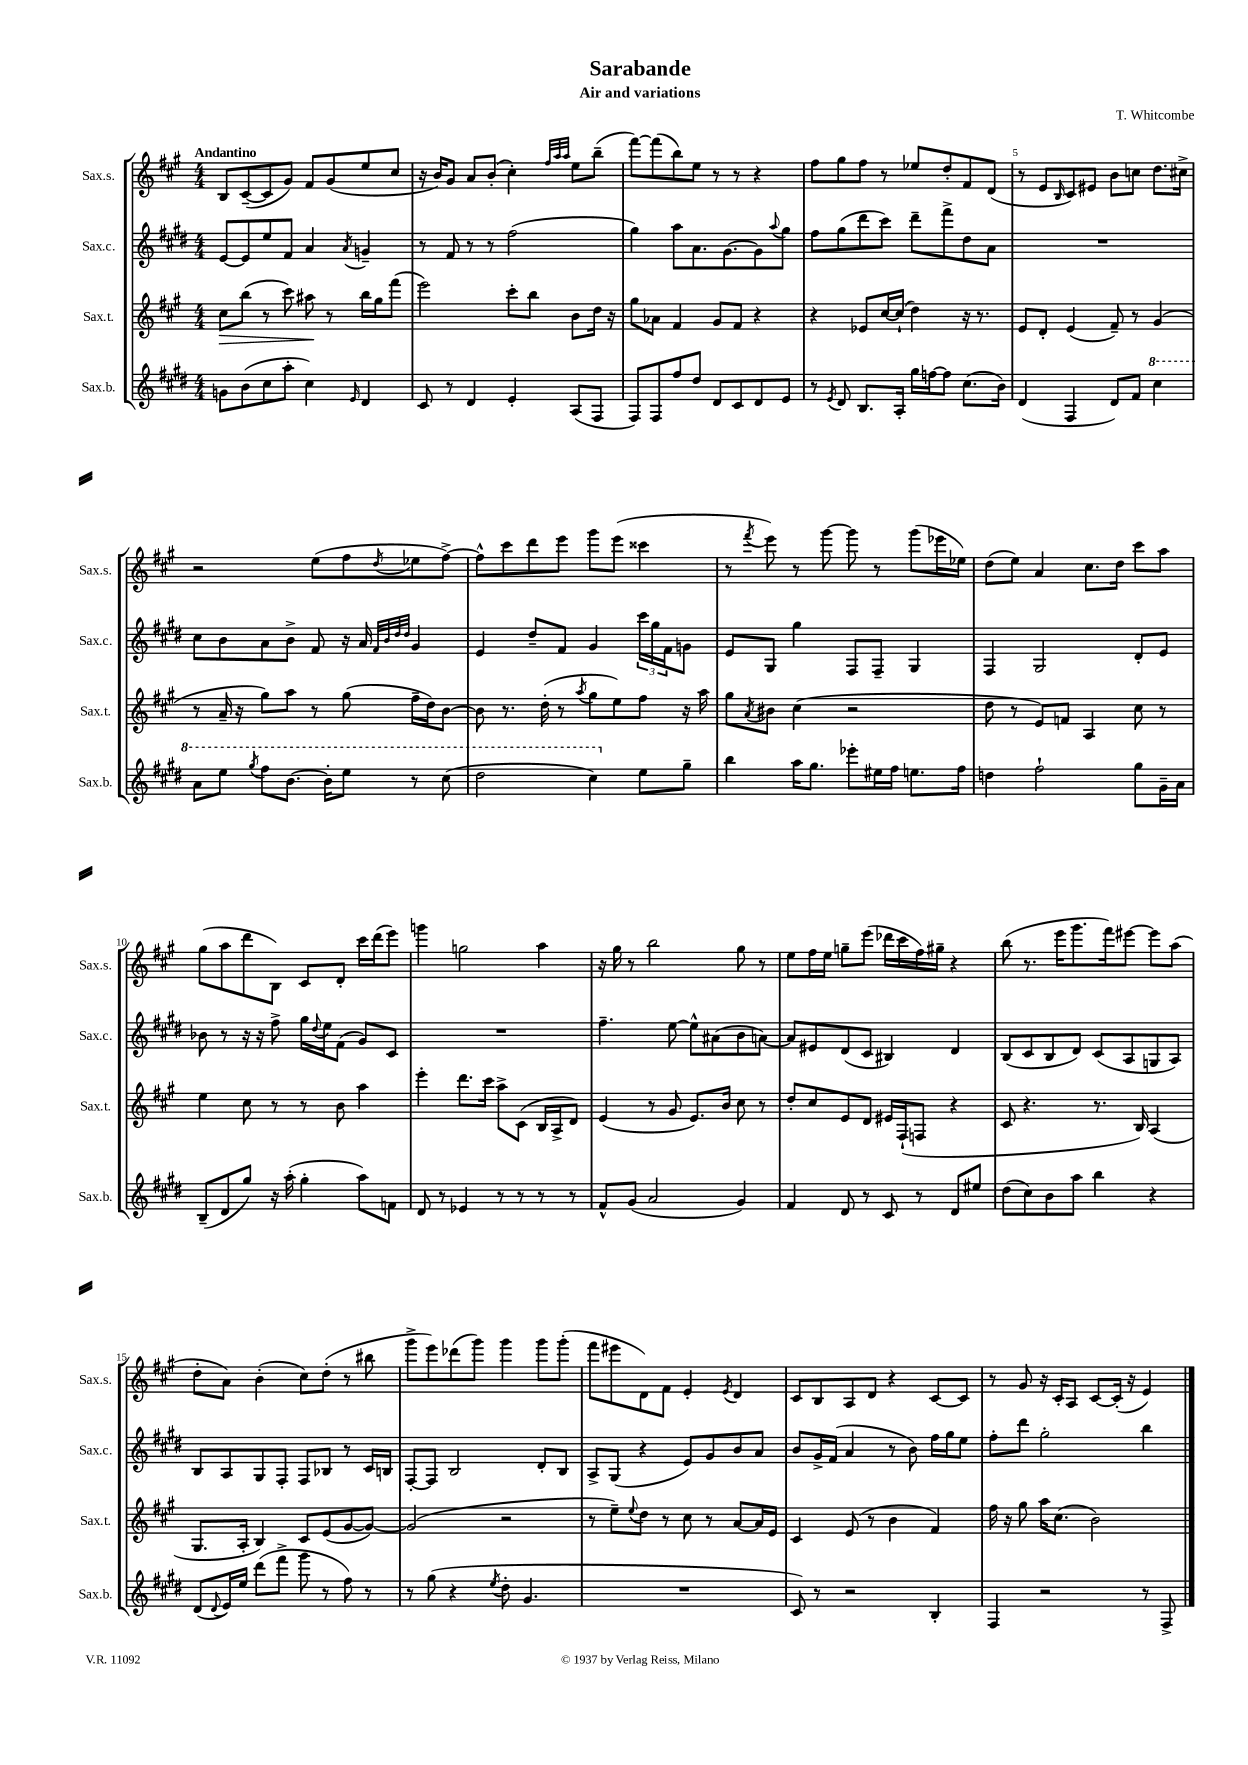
\header { title = "Sarabande" composer = "T. Whitcombe" subtitle = "Air and variations" }
<<
\new StaffGroup <<
\new Staff = "s0" \with { instrumentName = "Sax.s." shortInstrumentName = "Sax.s." } {
    \clef treble \key a \major \numericTimeSignature \time 4/4 \tempo "Andantino"
    b8 cis'8~--( cis'8 gis'8) fis'8 gis'8( e''8 cis''8 |
    r16 b'16) gis'8 a'8 b'8-.( cis''4-.) \grace { fis''32 a''32 a''32 } e''8 b''8--( |
    fis'''8~) fis'''8( b''8) e''8 r8 r8 r4 |
    fis''8 gis''8 fis''8 r8 ees''8 d''8-. fis'8 d'8( |
    r8 e'8 \grace { b16 } cis'8) eis'8 b'8 c''8 d''8. cis''16-> |
    r2 e''8( fis''8 \acciaccatura { d''8 } ees''8 fis''8~->) |
    fis''8-^ cis'''8 d'''8 e'''8 gis'''8 e'''8( cisis'''4 |
    r8 \acciaccatura { fis'''8 } e'''8) r8 gis'''8~ gis'''8 r8 gis'''8( ees'''16 ees''16) |
    d''8( e''8) a'4 cis''8. d''16 cis'''8 a''8 |
    gis''8( a''8 d'''8 b8) cis'8 d'8-. cis'''16 d'''16( e'''8) |
    g'''4 g''2 a''4 |
    r16 gis''16 r8 b''2 gis''8 r8 |
    e''8 fis''16 e''16 g''8-- e'''8( des'''16 cis'''16 fis''16) gis''16-- r4 |
    b''8( r8. e'''16 gis'''8. fis'''16) eis'''8~ eis'''8 a''8( |
    d''8-. a'8) b'4-.( cis''8) d''8-.( r8 bis''8 |
    gis'''8-> e'''8) des'''8( gis'''8) gis'''4 gis'''8 gis'''8-.( |
    fis'''8 eis'''8 d'8) fis'8 e'4-. \acciaccatura { e'8 } d'4 |
    cis'8 b8 a8 d'8 r4 cis'8~ cis'8 |
    r8 gis'8 r16 cis'16-. a8 cis'8~ cis'16-.( r16 e'4) \bar "|." |
}
\new Staff = "s1" \with { instrumentName = "Sax.c." shortInstrumentName = "Sax.c." } {
    \clef treble \key e \major \numericTimeSignature \time 4/4
    e'8~ e'8 e''8 fis'8 a'4 \acciaccatura { a'8 } g'4-- |
    r8 fis'8 r8 r8 fis''2( |
    gis''4) a''8 a'8. gis'8.~ gis'8 \appoggiatura { a''8 } gis''8 |
    fis''8 gis''8( dis'''8 cis'''8) dis'''8-- fis'''8-> dis''8 a'8 |
    R1 |
    cis''8 b'8 a'8 b'8-> fis'8 r16 a'16 \grace { fis'32 b'32 dis''32 dis''32 } gis'4 |
    e'4 dis''8-- fis'8 gis'4 \tuplet 3/2 { cis'''16 gis''16 fis'16 } g'8 |
    e'8 gis8 gis''4 fis8 fis8-- gis4 |
    fis4 gis2 dis'8-. e'8 |
    bes'8 r8 r16 r16 fis''8-> gis''16 \appoggiatura { dis''8 } e''16 fis'8( gis'8) cis'8 |
    R1 |
    fis''4.-- e''8~ e''8-^ ais'8( b'8 a'8~) |
    a'8 eis'8 dis'8( cis'8 bis4) dis'4 |
    b8( cis'8 b8 dis'8) cis'8( a8 g8 a8) |
    b8 a8 gis8 fis8-. fis8 bes8 r8 cis'16 b16 |
    fis8~-. fis8 b2 dis'8-. b8 |
    a8-> gis8( r4 e'8) gis'8 b'8 a'8 |
    b'8 gis'16-> fis'16( a'4 r8 b'8) fis''16 gis''16 e''8 |
    fis''8-. dis'''8 gis''2-. b''4 \bar "|." |
}
\new Staff = "s2" \with { instrumentName = "Sax.t." shortInstrumentName = "Sax.t." } {
    \clef treble \key a \major \numericTimeSignature \time 4/4
    cis''8\> b''8( r8 cis'''8) ais''8\! r8 b''16 gis''16 fis'''8( |
    e'''2) cis'''8-. b''8 b'8 d''16 r16 |
    gis''8 aes'8 fis'4 gis'8 fis'8 r4 |
    r4 ees'8 cis''16~ cis''16-!( d''4) r16 r8. |
    e'8 d'8-. e'4( fis'8--) r8 gis'4( |
    r8 a'16-- r16 gis''8) a''8 r8 gis''8( fis''16-- d''16) b'8~ |
    b'8 r8. d''16-.( r8 \acciaccatura { a''8 } gis''8 e''8) fis''8 r16 a''16 |
    gis''8 \acciaccatura { a'8 } bis'8 cis''4( r2 |
    d''8 r8 e'8) f'8 a4 cis''8 r8 |
    e''4 cis''8 r8 r8 b'8 a''4 |
    e'''4-. d'''8. cis'''16 a''8-> cis'8( b16 a16-> d'8) |
    e'4( r8 gis'8 e'8.) b'16 cis''8 r8 |
    d''8-. cis''8 e'8 d'8 eis'16 fis16-!( f8 r4 |
    cis'8 r4. r8. b16) a4( |
    gis8. a16-. b4) cis'8 e'8( gis'8~ gis'8~) |
    gis'2( r2 |
    r8 e''8--) \appoggiatura { e''8 } d''8 r8 cis''8 r8 a'8~ a'16 e'16 |
    cis'4 e'8( r8 b'4 fis'4) |
    fis''16 r16 gis''8 a''16 cis''8.( b'2) \bar "|." |
}
\new Staff = "s3" \with { instrumentName = "Sax.b." shortInstrumentName = "Sax.b." } {
    \clef treble \key e \major \numericTimeSignature \time 4/4
    g'8 b'8( cis''8 a''8-. cis''4) \grace { e'16 } dis'4 |
    cis'8 r8 dis'4 e'4-. a8( fis8 |
    fis8) fis8 fis''8 dis''8 dis'8 cis'8 dis'8 e'8 |
    r8 \acciaccatura { e'8 } dis'8 b8. a16-. gis''16 f''16~ f''8 cis''8.( b'16) |
    dis'4( fis4 dis'8) fis'8 \ottava #1 cis'''4 |
    a''8 e'''8 \acciaccatura { gis'''8 } fis'''8 b''8.~ b''16-. e'''8 r8 cis'''8( |
    dis'''2 cis'''4) \ottava #0 e''8 gis''8-- |
    b''4 a''16 gis''8. ees'''8-. eis''16 fis''16 e''8. fis''16 |
    d''4 fis''2-! gis''8 gis'16-- a'16 |
    b8--( dis'8 gis''8) r16 a''16-.( gis''4-. a''8) f'8 |
    dis'8 r8 ees'4 r8 r8 r8 r8 |
    fis'8-^ gis'8( a'2 gis'4) |
    fis'4 dis'8 r8 cis'8 r8 dis'8 eis''8 |
    dis''8( cis''8) b'8 a''8 b''4 r4 |
    dis'8( \appoggiatura { dis'8 } e'16) e''16 dis'''8( fis'''8-> gis'''8 r8 fis''8) r8 |
    r8 gis''8( r4 \acciaccatura { e''8 } dis''8-. gis'4. |
    R1 |
    cis'8) r8 r2 b4-. |
    fis4 r2 r8 fis8-> \bar "|." |
}
>>
>>
\layout { \context { \Score \override BarNumber.break-visibility = ##(#f #t #t) barNumberVisibility = #(every-nth-bar-number-visible 5) } }
